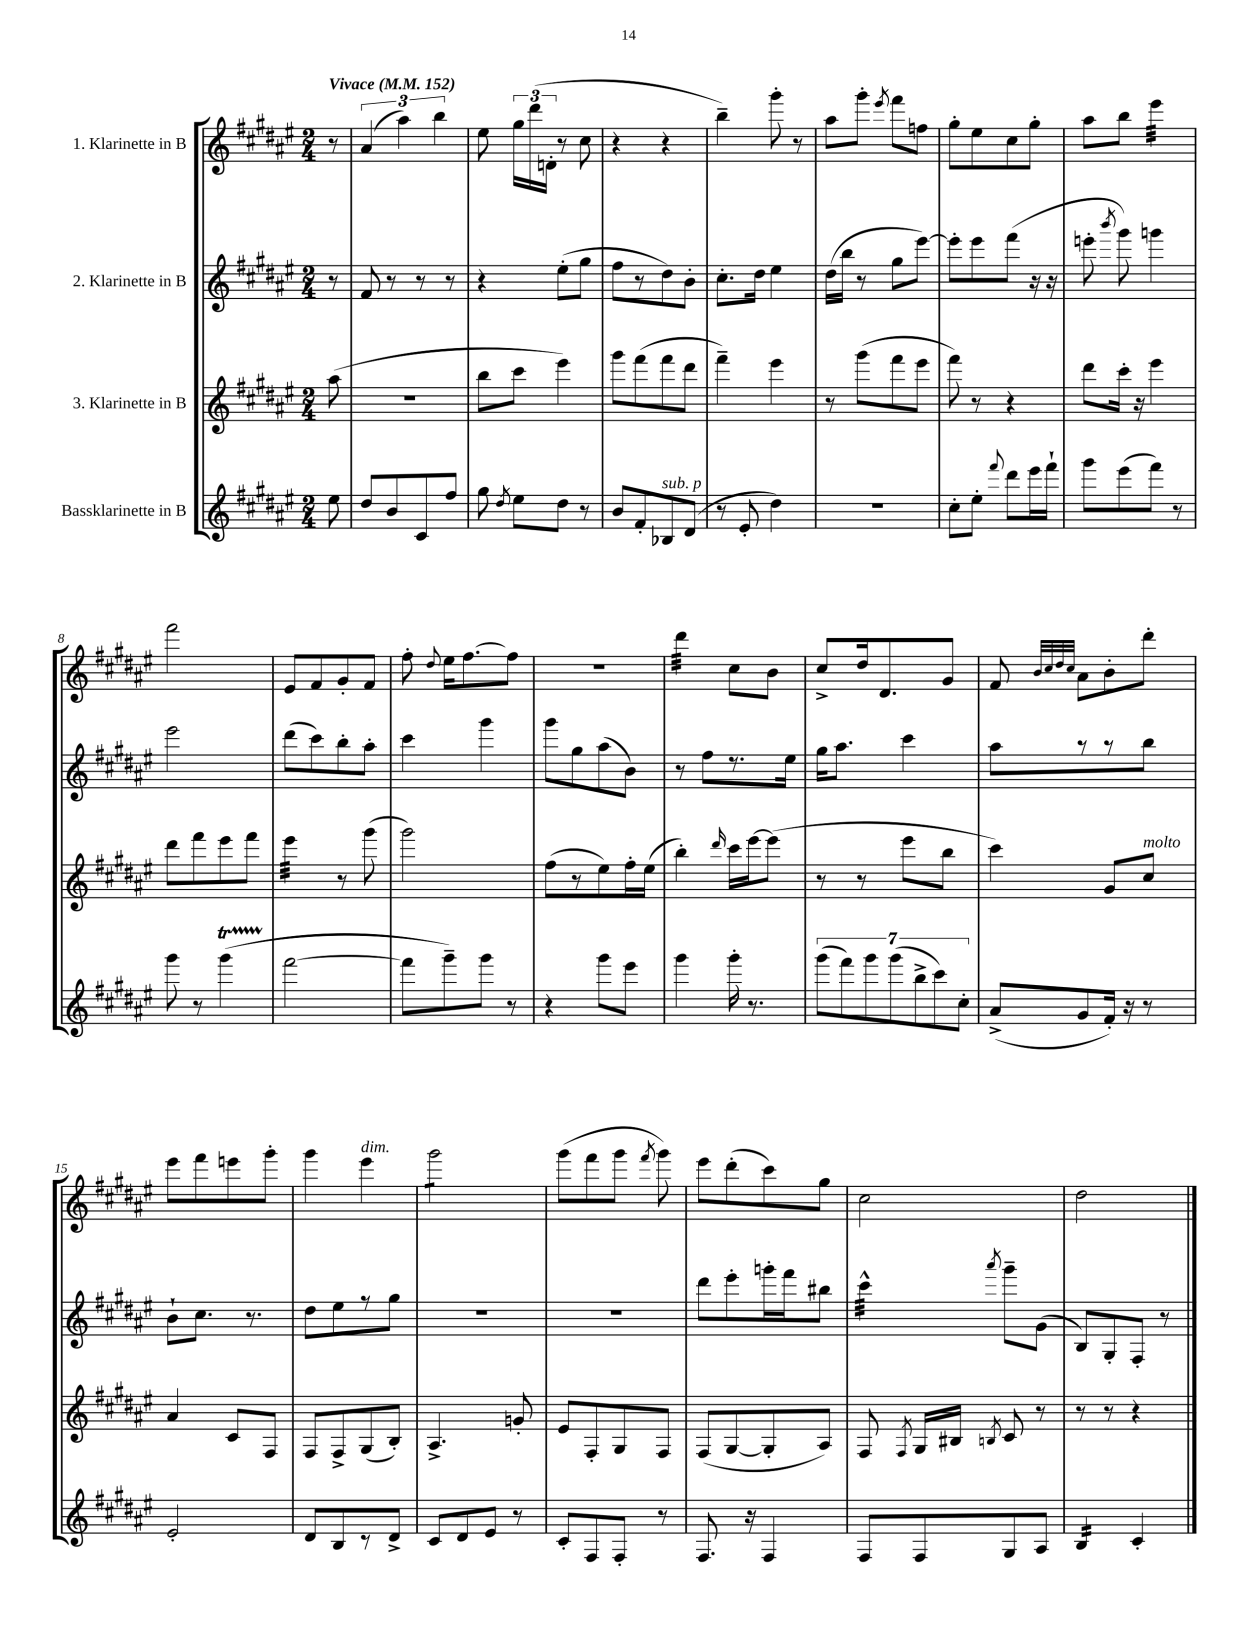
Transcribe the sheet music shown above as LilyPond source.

<<
\new StaffGroup <<
\new Staff = "s0" \with { instrumentName = "1. Klarinette in B" } {
    \clef treble \key fis \major \numericTimeSignature \time 2/4 \partial 8 \tempo "Vivace" 4 = 152
    \autoBeamOff r8 |
    \tuplet 3/2 { ais'4( ais''4) b''4 } |
    eis''8 \tuplet 3/2 { gis''16[ dis'''16( d'16]-. } r8 cis''8 |
    r4 r4 |
    b''4--) gis'''8-. r8 |
    ais''8[ gis'''8]-. \acciaccatura { eis'''8 } fis'''8[ f''8] |
    gis''8[-. eis''8 cis''8 gis''8]-. |
    ais''8[ b''8] eis'''4:32 |
    fis'''2 |
    eis'8[ fis'8 gis'8-. fis'8] |
    fis''8-. \appoggiatura { dis''8 } eis''16[ fis''8.~ fis''8] |
    r2 |
    dis'''4:32 cis''8[ b'8] |
    cis''8[-> dis''16 dis'8. gis'8] |
    fis'8 \grace { b'32[ cis''32 dis''32 cis''32] } ais'8[ b'8-. dis'''8]-. |
    eis'''8[ fis'''8 e'''8 gis'''8]-. |
    gis'''4 eis'''4^\markup { \italic "dim." } |
    gis'''2:8 |
    gis'''8[( fis'''8 gis'''8] \acciaccatura { fis'''8 } gis'''8) |
    eis'''8[ dis'''8-.( cis'''8) gis''8] |
    cis''2 |
    dis''2 \bar "|." |
}
\new Staff = "s1" \with { instrumentName = "2. Klarinette in B" } {
    \clef treble \key fis \major \numericTimeSignature \time 2/4 \partial 8
    \autoBeamOff r8 |
    fis'8 r8 r8 r8 |
    r4 eis''8[-.( gis''8] |
    fis''8[ r8 dis''8) b'8]-. |
    cis''8.[-. dis''16] eis''4 |
    dis''16[( b''16] r8 gis''8[ eis'''8]~) |
    eis'''8[-. eis'''8 fis'''8]( r16 r16 |
    e'''8-. \acciaccatura { b'''8 } gis'''8) g'''4 |
    eis'''2 |
    dis'''8[( cis'''8) b''8-. ais''8]-. |
    cis'''4 gis'''4 |
    gis'''8[ gis''8 ais''8( b'8]) |
    r8 fis''8[ r8. eis''16] |
    gis''16[ ais''8.] cis'''4 |
    ais''8[ r8 r8 b''8] |
    b'8[-! cis''8.] r8. |
    dis''8[ eis''8 r8 gis''8] |
    R2 |
    R2 |
    dis'''8[ eis'''8-. g'''16-. fis'''16 bis''8] |
    cis'''4:32-^ \acciaccatura { ais'''8 } gis'''8[-- gis'8]( |
    b8[) gis8-. fis8]-. r8 \bar "|." |
}
\new Staff = "s2" \with { instrumentName = "3. Klarinette in B" } {
    \clef treble \key fis \major \numericTimeSignature \time 2/4 \partial 8
    \autoBeamOff ais''8( |
    R2 |
    b''8[ cis'''8] eis'''4) |
    gis'''8[ fis'''8( fis'''8 dis'''8] |
    fis'''4--) eis'''4 |
    r8 gis'''8[( fis'''8 eis'''8] |
    fis'''8) r8 r4 |
    dis'''8[ cis'''16]-. r16 eis'''4 |
    dis'''8[ fis'''8 eis'''8 fis'''8] |
    eis'''4:32 r8 gis'''8( |
    gis'''2) |
    fis''8[( r8 eis''8) fis''16-. eis''16]( |
    b''4-.) \grace { dis'''16 } cis'''16[ eis'''16~ eis'''8]( |
    r8 r8 eis'''8[ b''8] |
    cis'''4) gis'8[ cis''8]^\markup { \italic "molto" } |
    ais'4 cis'8[ fis8] |
    fis8[ fis8-> gis8( b8]-.) |
    ais4.-> g'8-. |
    eis'8[ fis8-. gis8 fis8] |
    fis8[( gis8~ gis8-. ais8]) |
    fis8 \acciaccatura { fis8 } gis16[ bis16] \acciaccatura { b8 } cis'8 r8 |
    r8 r8 r4 \bar "|." |
}
\new Staff = "s3" \with { instrumentName = "Bassklarinette in B" } {
    \clef treble \key fis \major \numericTimeSignature \time 2/4 \partial 8
    \autoBeamOff eis''8 |
    dis''8[ b'8 cis'8 fis''8] |
    gis''8 \acciaccatura { dis''8 } eis''8[ dis''8] r8 |
    b'8[ fis'8-. bes8^\markup { \italic "sub. p" } dis'8]( |
    r8 eis'8-. dis''4) |
    R2 |
    cis''8[-. eis''8]-. \appoggiatura { fis'''8 } dis'''8[ eis'''16 fis'''16]-! |
    gis'''8[ eis'''8( fis'''8]) r8 |
    gis'''8 r8 gis'''4\startTrillSpan( |
    fis'''2~\stopTrillSpan |
    fis'''8[ gis'''8--) gis'''8] r8 |
    r4 gis'''8[ eis'''8] |
    gis'''4 gis'''16-. r8. |
    \tuplet 7/4 { gis'''8[( fis'''8) gis'''8 gis'''8( b''8-> cis'''8) cis''8]-. } |
    ais'8[->( gis'8 fis'16]-.) r16 r8 |
    eis'2-. |
    dis'8[ b8 r8 dis'8]-> |
    cis'8[ dis'8 eis'8] r8 |
    cis'8[-. fis8 fis8]-. r8 |
    fis8. r16 fis4 |
    fis8[ fis8 gis8 ais8] |
    b4:16 cis'4-. \bar "|." |
}
>>
>>
